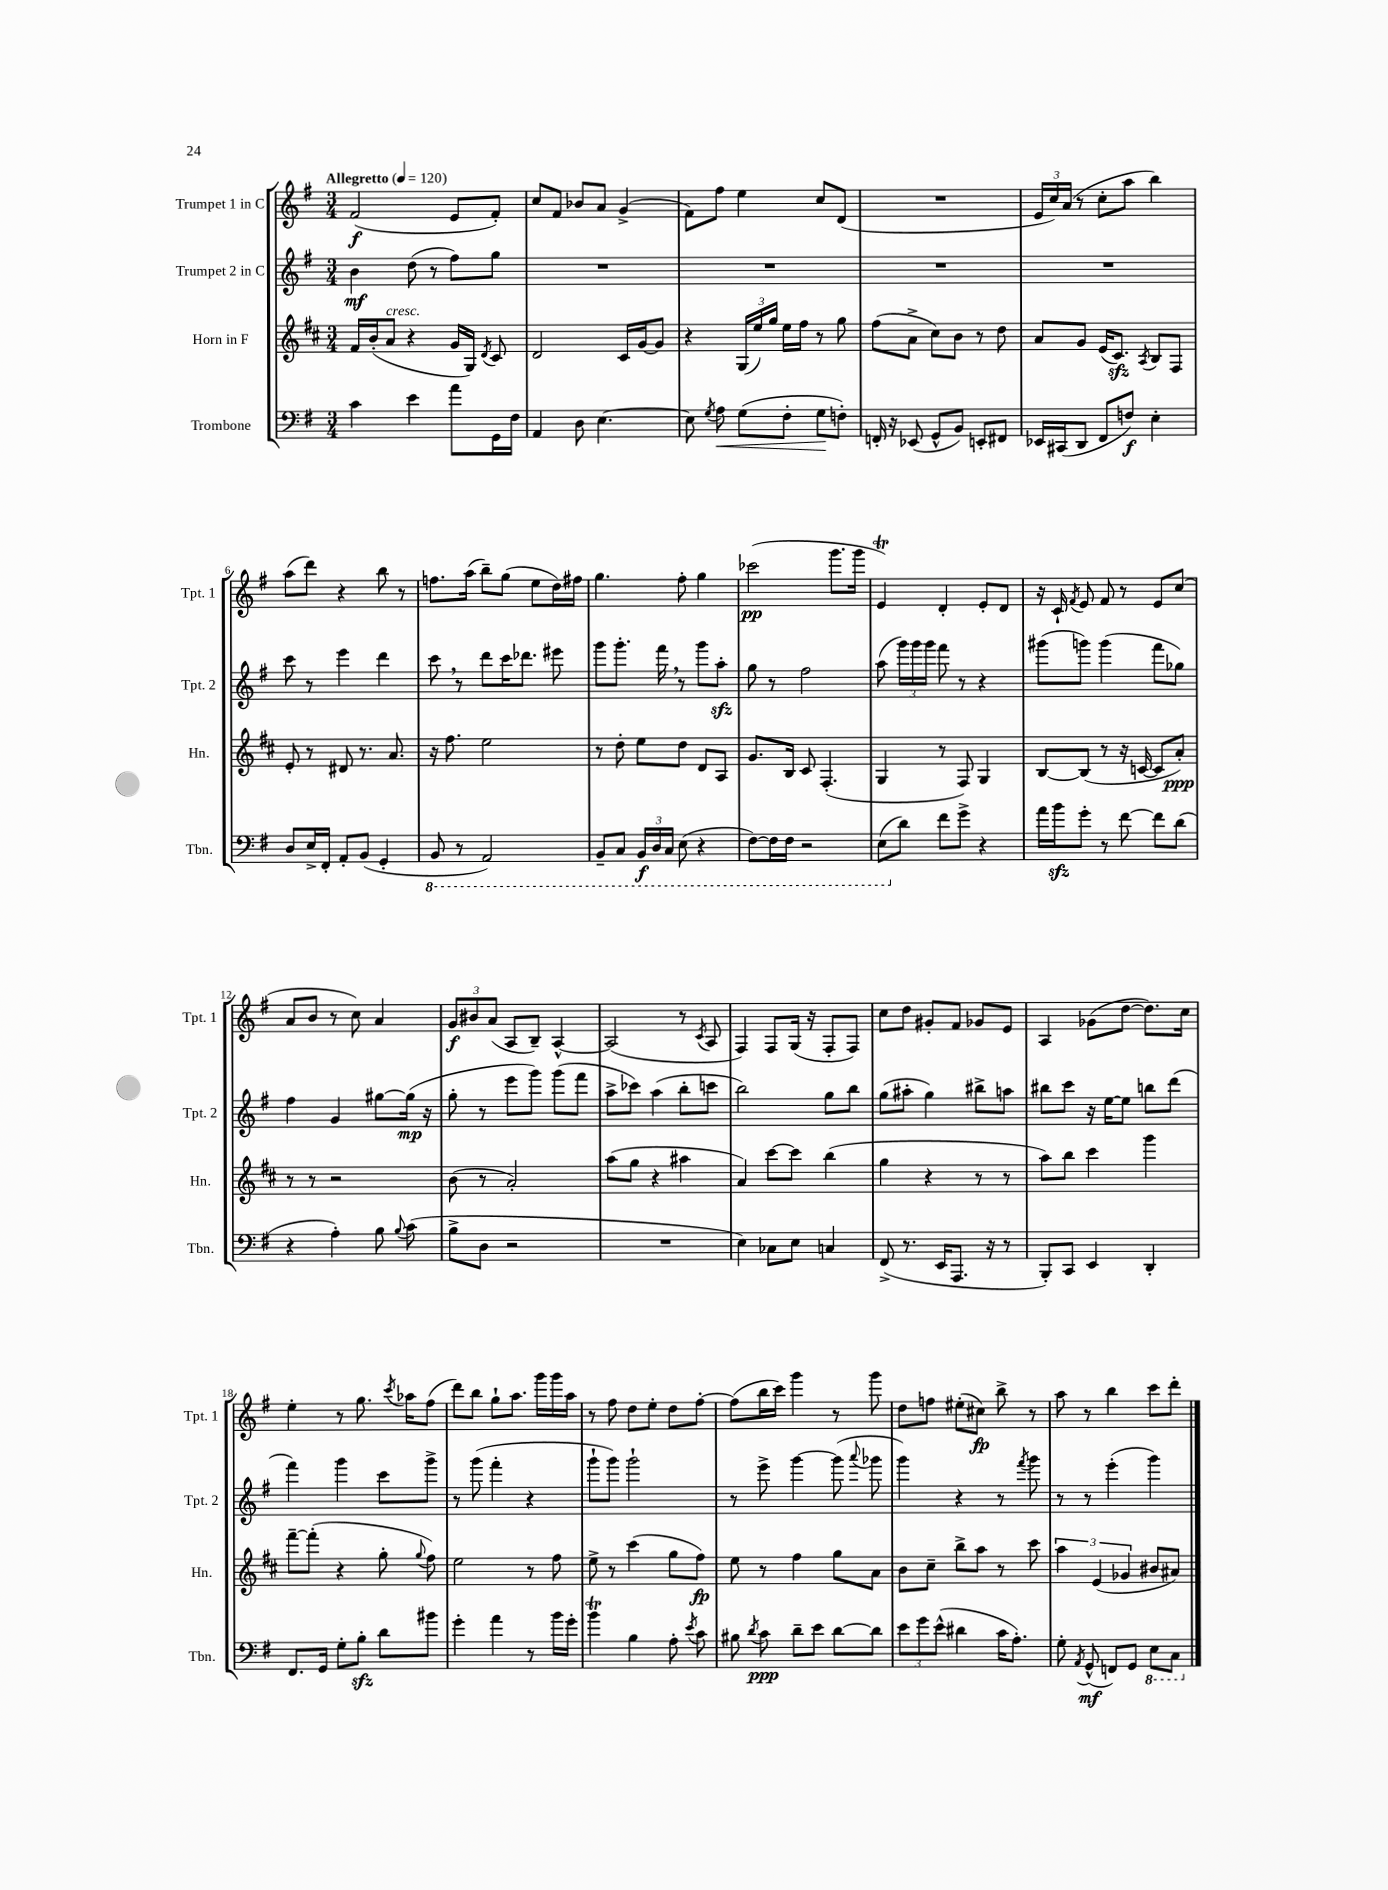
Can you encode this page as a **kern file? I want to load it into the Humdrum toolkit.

**kern	**kern	**kern	**kern
*staff4	*staff3	*staff2	*staff1
*clefF4	*clefG2	*clefG2	*clefG2
*k[f#]	*k[f#c#]	*k[f#]	*k[f#]
*M3/4	*M3/4	*M3/4	*M3/4
*MM120	*MM120	*MM120	*MM120
4c	16f#	4b	(2f#
.	(16b'	.	.
.	8a	.	.
4e	4r	(8dd	.
.	.	8r	.
8a	16g	8ff#)	8e
.	16G)	.	.
.	8qd	.	.
16GG	8c#	8gg	8f#')
16F#	.	.	.
=	=	=	=
4AA	2d	2.r	8cc
.	.	.	8f#
8D	.	.	8b-
[4.E	.	.	8a
.	16c#	.	(4g^
.	[16g	.	.
.	8g]	.	.
=	=	=	=
8E]	4r	2.r	8f#)
8qG	.	.	.
8A	.	.	8ff#
(8G	(24G	.	4ee
.	24ee)	.	.
.	24gg	.	.
8F#'	16ee	.	.
.	16ff#	.	.
8G	8r	.	8cc
8F')	8gg	.	(8d
=	=	=	=
16FF'	(8ff#	2.r	2.r
16r	.	.	.
(8EE-	8a^	.	.
8GG^^	8cc#)	.	.
8BB)	8b	.	.
8EE'	8r	.	.
8FF#	8dd	.	.
=	=	=	=
16EE-	8a	2.r	24e
.	.	.	24cc)
(16CC#	.	.	.
.	.	.	(24a
8DD	8g	.	8r
8FF#	(16e	.	8cc'
.	8.c#)	.	.
8F)	.	.	8aa
.	8qA	.	.
4E'	8B	.	4bb)
.	8F#	.	.
=	=	=	=
8D	8e'	8ccc	(8aa
16E^	8r	8r	8ddd)
16FF#'	.	.	.
8AA'	8d#	4eee	4r
(8BB	8.r	.	.
4GG'	.	4ddd	8bb
.	8.a	.	.
.	.	.	8r
=	=	=	=
8BBB	16r	8ccc	8.ff
.	8.ff#	.	.
8r	.	8r	.
.	.	.	(16aa
2AAA)	2ee	8ddd	8bb~)
.	.	16ccc	(8gg
.	.	8.ddd-	.
.	.	.	8ee
.	.	8eee#	16dd)
.	.	.	16ff#
=	=	=	=
8BBB~	8r	8ggg	4.gg
8CC	8dd'	8.ggg'	.
24BBB	8ee	.	.
24DD	.	.	.
.	.	16fff#	.
24CC	.	.	.
(8EE	8dd	8r	8ff#'
4r	8d	8ggg	4gg
.	8A	8aa'	.
=	=	=	=
[8FF#)	8.g	8gg	(2ccc-
16FF#]	.	8r	.
16FF#	16B	.	.
2r	8c#	2ff#	.
.	(4.F#'	.	.
.	.	.	8.ggg
.	.	.	16ggg
=	=	=	=
(8EE	4G	(8aa	4e)
8d)	.	24ggg)	.
.	.	24ggg	.
.	.	24ggg	.
8f#	8r	8fff#	4d'
8g^	8F#)	8r	.
4r	4G	4r	8e'
.	.	.	8d
=	=	=	=
16a	[8B	(8ggg#	16r
16b	.	.	16c`
.	.	.	8qf#
8g'	(8B]	8ggg)	8e
8r	8r	(4ggg	8f#
[8f#	16r	.	8r
.	[16c	.	.
8f#]	8c]	8fff#	8e
(8d	8a')	8gg-)	(8cc
=	=	=	=
4r	8r	4ff#	8a
.	8r	.	8b
4A')	2r	4g	8r
.	.	.	8cc)
8B	.	[8gg#	4a
8qqB	.	.	.
(8c	.	(16gg#]	.
.	.	16r	.
=	=	=	=
8B^	(8b	8gg'	12g
.	.	.	12b#
8D	8r	8r	.
.	.	.	(12a
2r	2a')	8eee	8A
.	.	8ggg)	8B~)
.	.	(8ggg	[4A^^
.	.	8fff#	.
=	=	=	=
2.r	(8aa	8aa^	(2A]
.	8gg	8ccc-)	.
.	4r	(4aa	.
.	4aa#	8bb'	8r
.	.	.	8qc
.	.	8ccc	8A
=	=	=	=
4E)	4a)	2bb)	4F#)
8C-	[8ccc#	.	8F#
8E	8ccc#]	.	(16G
.	.	.	16r
4C	(4bb	8gg	8F#'
.	.	8bb	8F#)
=	=	=	=
(8FF#^	4gg	(8gg	8cc
8.r	.	8aa#'	8dd
.	4r	4gg)	8g#'
16EE	.	.	.
8.AAA	.	.	8f#
.	8r	8bb#^	8g-
16r	.	.	.
8r	8r	8aa	8e
=	=	=	=
8BBB')	8aa)	8bb#	4A
8CC	8bb	8ccc	.
4EE	4ccc#	16r	(8g-
.	.	[16ee	.
.	.	8ee]	[8dd
4DD'	4ggg	8bb	8.dd])
.	.	(8ddd	.
.	.	.	16cc
=	=	=	=
8.FF#	[8fff#~	4fff#)	4ee'
.	(8fff#']	.	.
16GG	.	.	.
8G'	4r	4ggg	8r
8B'	.	.	8.gg
8d	8gg'	8ccc	.
.	.	.	8qccc
.	.	.	16aa-
.	8qqgg	.	.
8b#	8ff#)	8ggg^	(8ff#
=	=	=	=
4g'	2ee	8r	8ddd)
.	.	(8ggg	8bb
4a	.	4fff#'	8gg`
.	.	.	8.aa
8r	8r	4r	.
.	.	.	16ggg
16b	8ff#	.	16ggg
16g'	.	.	16aa
=	=	=	=
4b	8ee^	8ggg`	8r
.	8r	8ggg)	8ff#
4B	(4ccc#	2ggg`	8dd
.	.	.	8ee'
8A'	8gg	.	8dd
8qe	.	.	.
8c	8ff#)	.	[8ff#'
=	=	=	=
8B#	8ee	8r	(8ff#]
8qd	.	.	.
8c	8r	8eee^	16bb
.	.	.	16ccc)
8d~	4ff#	[4ggg	4ggg
8e	.	.	.
[8d	8gg	(8ggg]	8r
.	.	8qqaaa	.
8d]	8a	8ggg-	8ggg
=	=	=	=
12e	8b	4ggg)	8dd
12g	.	.	.
.	8cc#~	.	8ff
(12e^^	.	.	.
4d#	8bb^	4r	(8ee#'
.	8aa	.	8cc#)
16c	8r	8r	8bb^
8.A')	.	.	.
.	.	8qfff#	.
.	8ccc#	8ggg	8r
=	=	=	=
8G'	6aa	8r	8aa
8qAA	.	.	.
(8GG^^	.	8r	8r
.	(6e	.	.
8FF)	.	(4eee'	4bb
.	6g-	.	.
8GG	.	.	.
8EE	8b#	4ggg)	8ccc
8CC	8a#)	.	8ddd'
==	==	==	==
*-	*-	*-	*-
